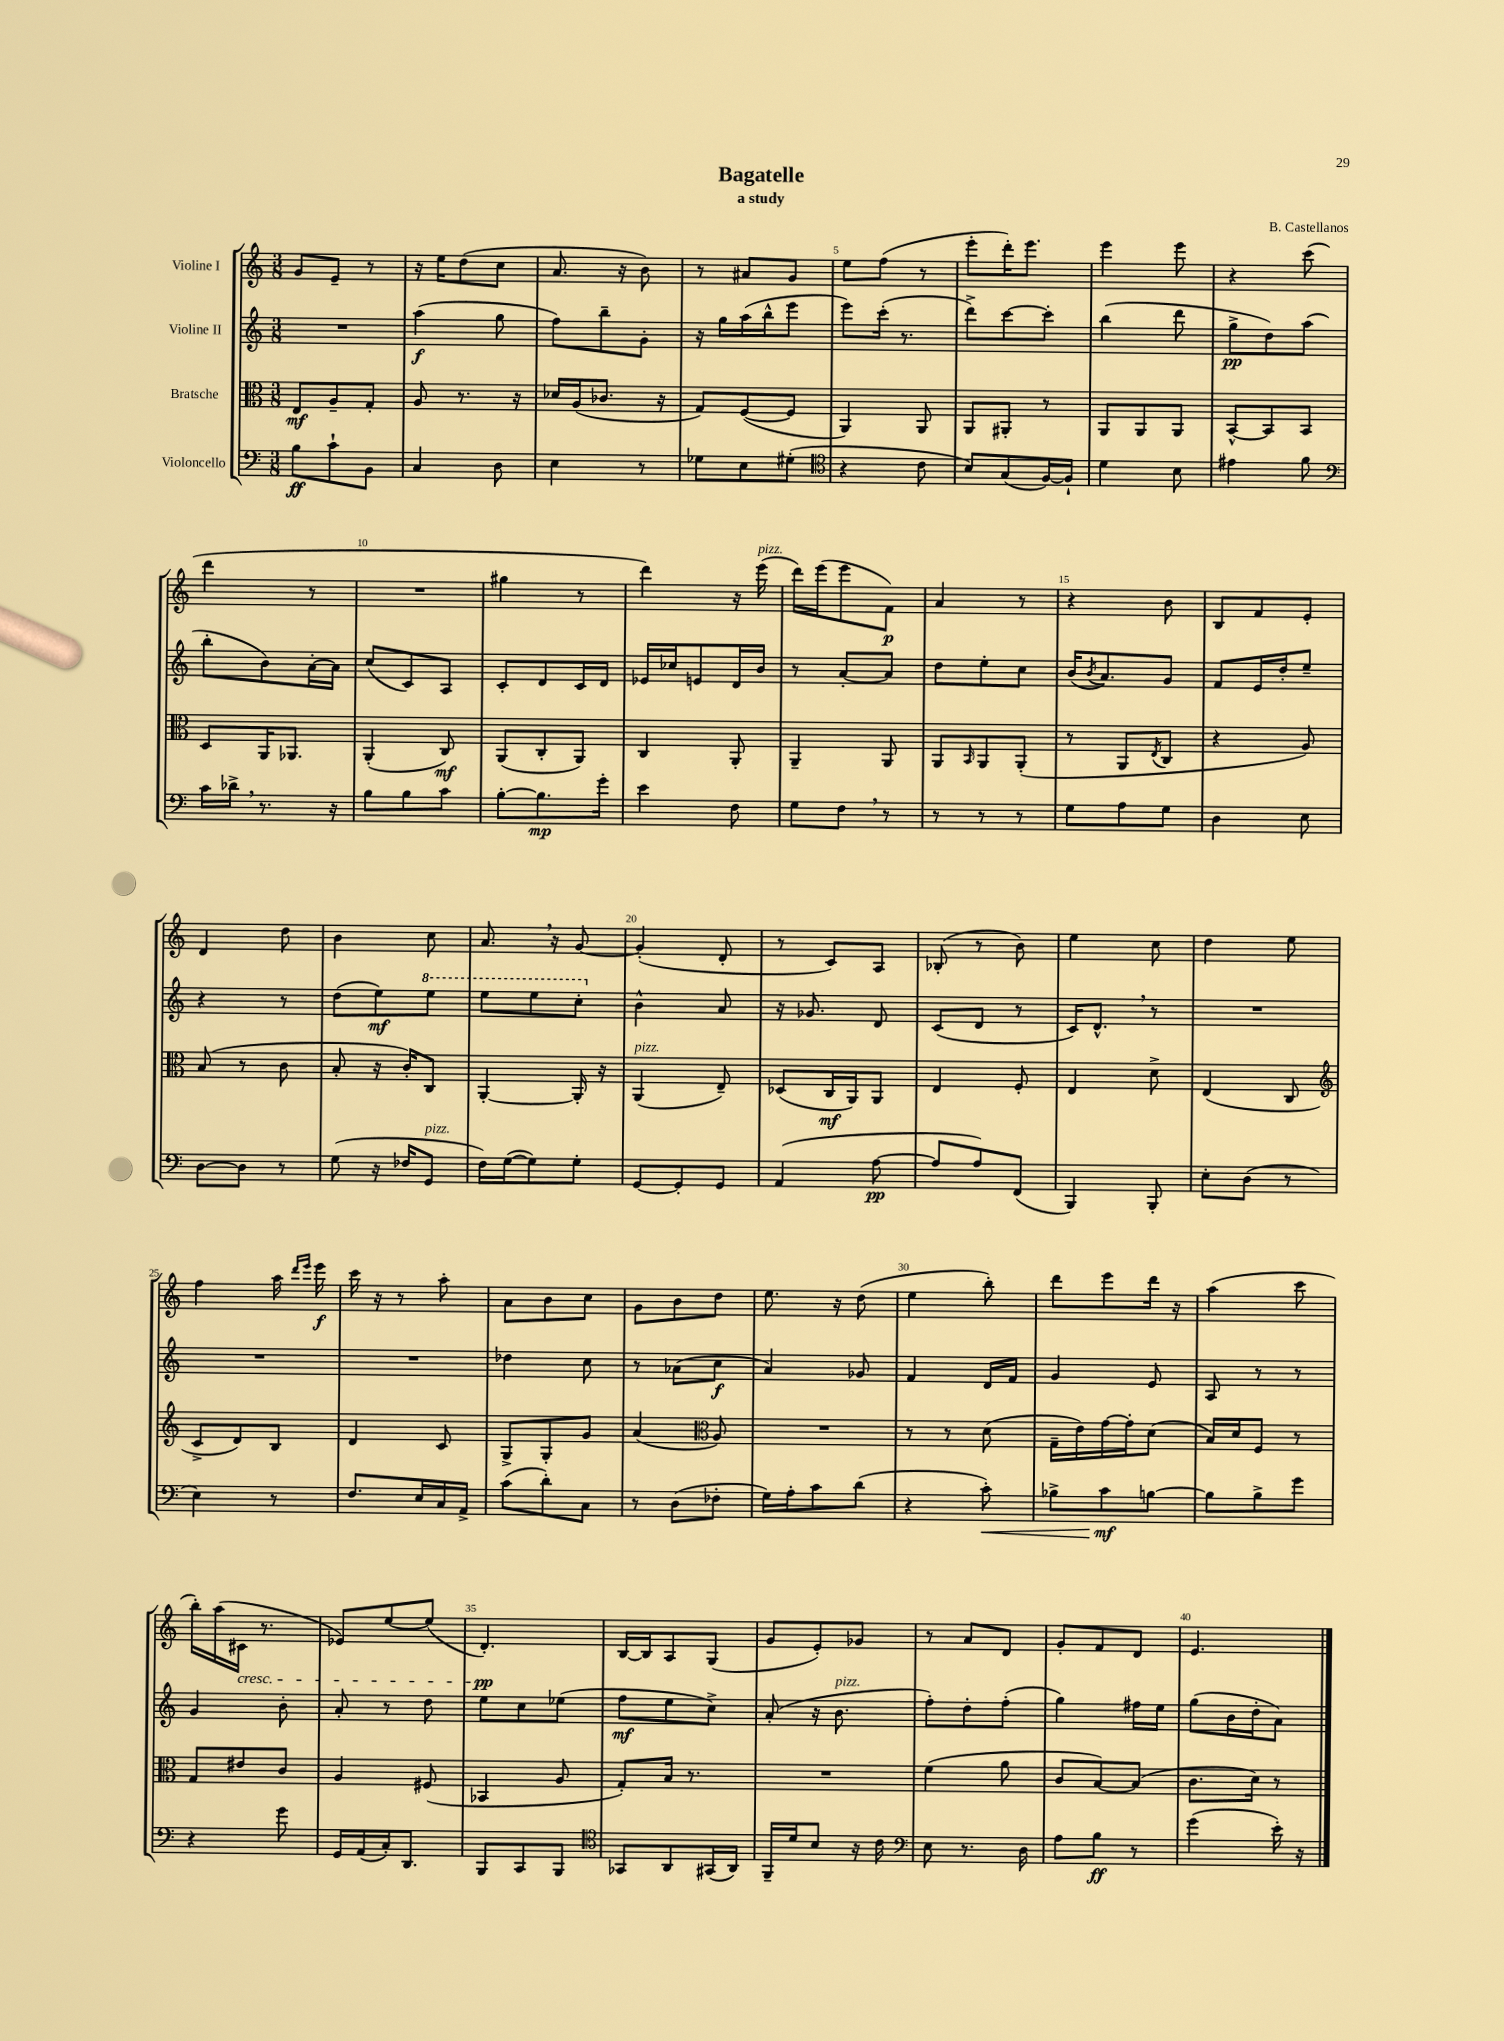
\header { title = "Bagatelle" composer = "B. Castellanos" subtitle = "a study" }
<<
\new StaffGroup <<
\new Staff = "s0" \with { instrumentName = "Violine I" } {
    \clef treble \key c \major \numericTimeSignature \time 3/8
    g'8 e'8-- r8 |
    r16 e''16 d''8( c''8 |
    a'8. r16 b'8) |
    r8 ais'8 g'8 |
    e''8 f''8( r8 |
    e'''8-. d'''16-.) e'''8. |
    e'''4 e'''8 |
    r4 c'''8( |
    d'''4 r8 |
    R4. |
    gis''4 r8 |
    d'''4) r16 e'''16^\markup { \italic "pizz." }( |
    d'''16) e'''16( e'''8 f'8\p) |
    a'4 r8 |
    r4 b'8 |
    b8 f'8 e'8-. |
    d'4 d''8 |
    b'4 c''8 |
    a'8. \breathe r16 g'8~ |
    g'4-.( d'8-. |
    r8 c'8) a8 |
    bes8-.( r8 b'8) |
    e''4 c''8 |
    d''4 e''8 |
    f''4 a''16 \grace { d'''16 e'''16 } e'''16\f |
    c'''16 r16 r8 a''8-. |
    a'8 b'8 c''8 |
    g'8 b'8 d''8 |
    e''8. r16 d''8( |
    e''4 b''8-.) |
    d'''8 e'''8 d'''16 r16 |
    a''4( c'''8 |
    b''16-.) a''16( cis'16\cresc r8. |
    ees'8) e''8~ e''8( |
    d'4.-.\pp\!) |
    b16~ b16 a8 g8( |
    g'8 e'8-.) ges'8 |
    r8 a'8 d'8 |
    g'8-. f'8 d'8 |
    e'4. \bar "|." |
}
\new Staff = "s1" \with { instrumentName = "Violine II" } {
    \clef treble \key c \major \numericTimeSignature \time 3/8
    R4. |
    a''4\f( g''8 |
    f''8) b''8-- g'8-. |
    r16 g''16 a''16( b''16-^ e'''8 |
    e'''8) c'''16-.( r8. |
    d'''8->) c'''8~ c'''8-. |
    b''4( d'''8 |
    g''8->\pp d''8) a''8( |
    b''8-. b'8) a'16~-. a'16 |
    c''8( c'8) a8 |
    c'8-. d'8 c'16 d'16 |
    ees'16 ces''16 e'8 d'16 b'16 |
    r8 a'8~-. a'8 |
    d''8 e''8-. c''8 |
    b'16( \acciaccatura { b'8 } a'8.) g'8 |
    f'8 e'16 d''16-. e''8-- |
    r4 r8 |
    d''8( e''8\mf) \ottava #1 e'''8 |
    e'''8 e'''8 c'''8-. \ottava #0 |
    b'4-^ a'8 |
    r16 ges'8. d'8 |
    c'8( d'8 r8 |
    c'16) d'8.-^ \breathe r8 |
    R4. |
    R4. |
    R4. |
    des''4 c''8 |
    r8 aes'8( c''8\f |
    a'4) ges'8 |
    f'4 d'16 f'16 |
    g'4 e'8 |
    a8 r8 r8 |
    g'4 b'8-. |
    a'8-. r8 d''8 |
    e''8 c''8 ees''8( |
    f''8\mf e''8 c''8->) |
    a'8-.( r16 b'8.^\markup { \italic "pizz." } |
    f''8-.) d''8-. f''8-.( |
    g''4) fis''16 e''16 |
    g''8( b'16 d''16-. a'8) \bar "|." |
}
\new Staff = "s2" \with { instrumentName = "Bratsche" } {
    \clef alto \key c \major \numericTimeSignature \time 3/8
    e8\mf a8-- g8-. |
    a8 r8. r16 |
    des'16 a16( ces'8. r16 |
    g8) f8~( f8 |
    a,4) a,8 |
    a,8 ais,8-. r8 |
    a,8 a,8 a,8 |
    b,8~-^ b,8 b,8 |
    d8 a,16 aes,8. |
    a,4-.( c8\mf) |
    a,8( c8-. a,8) |
    c4 a,8-. |
    a,4-- a,8 |
    a,8 \grace { b,16 } a,8 a,8-.( |
    r8 a,8 \acciaccatura { e8 } c8 |
    r4 a8) |
    b8( r8 c'8 |
    b8-. r16 c'16-.) c8 |
    a,4~-. a,16-. r16 |
    a,4^\markup { \italic "pizz." }( e8--) |
    des8( c16\mf a,16) a,8 |
    e4 f8-. |
    e4 d'8-> |
    e4( c8 |
    \clef treble c'8-> d'8) b8 |
    d'4 c'8 |
    g8-> g8-. g'8 |
    a'4( \clef alto a8) |
    R4. |
    r8 r8 d'8( |
    g16-- e'16) g'16~ g'16-. d'8( |
    b16) d'16 f8 r8 |
    g8 eis'8 c'8 |
    a4 fis8( |
    bes,4 a8 |
    g8-.) b16 r8. |
    R4. |
    f'4( a'8 |
    c'8 b8~) b8( |
    c'8. d'16) r8 \bar "|." |
}
\new Staff = "s3" \with { instrumentName = "Violoncello" } {
    \clef bass \key c \major \numericTimeSignature \time 3/8
    b8\ff c'8-! b,8 |
    c4 d8 |
    e4 r8 |
    ges8 e8 gis8-.( |
    \clef tenor r4 c'8 |
    b8) g8( f16~) f16-! |
    d'4 b8 |
    eis'4 f'8 |
    \clef bass c'16 des'16-> \breathe r8. r16 |
    b8 b8 c'8 |
    b8~-. b8.\mp g'16-. |
    e'4 f8 |
    g8 f8 \breathe r8 |
    r8 r8 r8 |
    g8 a8 g8 |
    d4 e8 |
    d8~ d8 r8 |
    g8( r16 fes16 g,8^\markup { \italic "pizz." } |
    f16) g16~( g8) g8-. |
    g,8~ g,8-. g,8 |
    a,4( a8~\pp |
    a8 a8) f,8( |
    b,,4) b,,8-. |
    e8-. d8( r8 |
    e4) r8 |
    f8. e16 c16 a,16-> |
    c'8( d'8-.) c8 |
    r8 d8( fes8-. |
    g16) a16-. c'8 d'8( |
    r4 c'8-.\<) |
    bes8-> c'8\mf\! b8~ |
    b8 b8-> g'8 |
    r4 g'8 |
    g,16 a,16( c16-.) d,8. |
    b,,8 c,8 b,,8 |
    \clef tenor ges,8 a,8 gis,16( a,16) |
    f,16-- d'16 b8 r16 c'16 |
    \clef bass e8 r8. d16 |
    a8 b8\ff r8 |
    g'4( e'16-.) r16 \bar "|." |
}
>>
>>
\layout { \context { \Score \override BarNumber.break-visibility = ##(#f #t #t) barNumberVisibility = #(every-nth-bar-number-visible 5) } }
